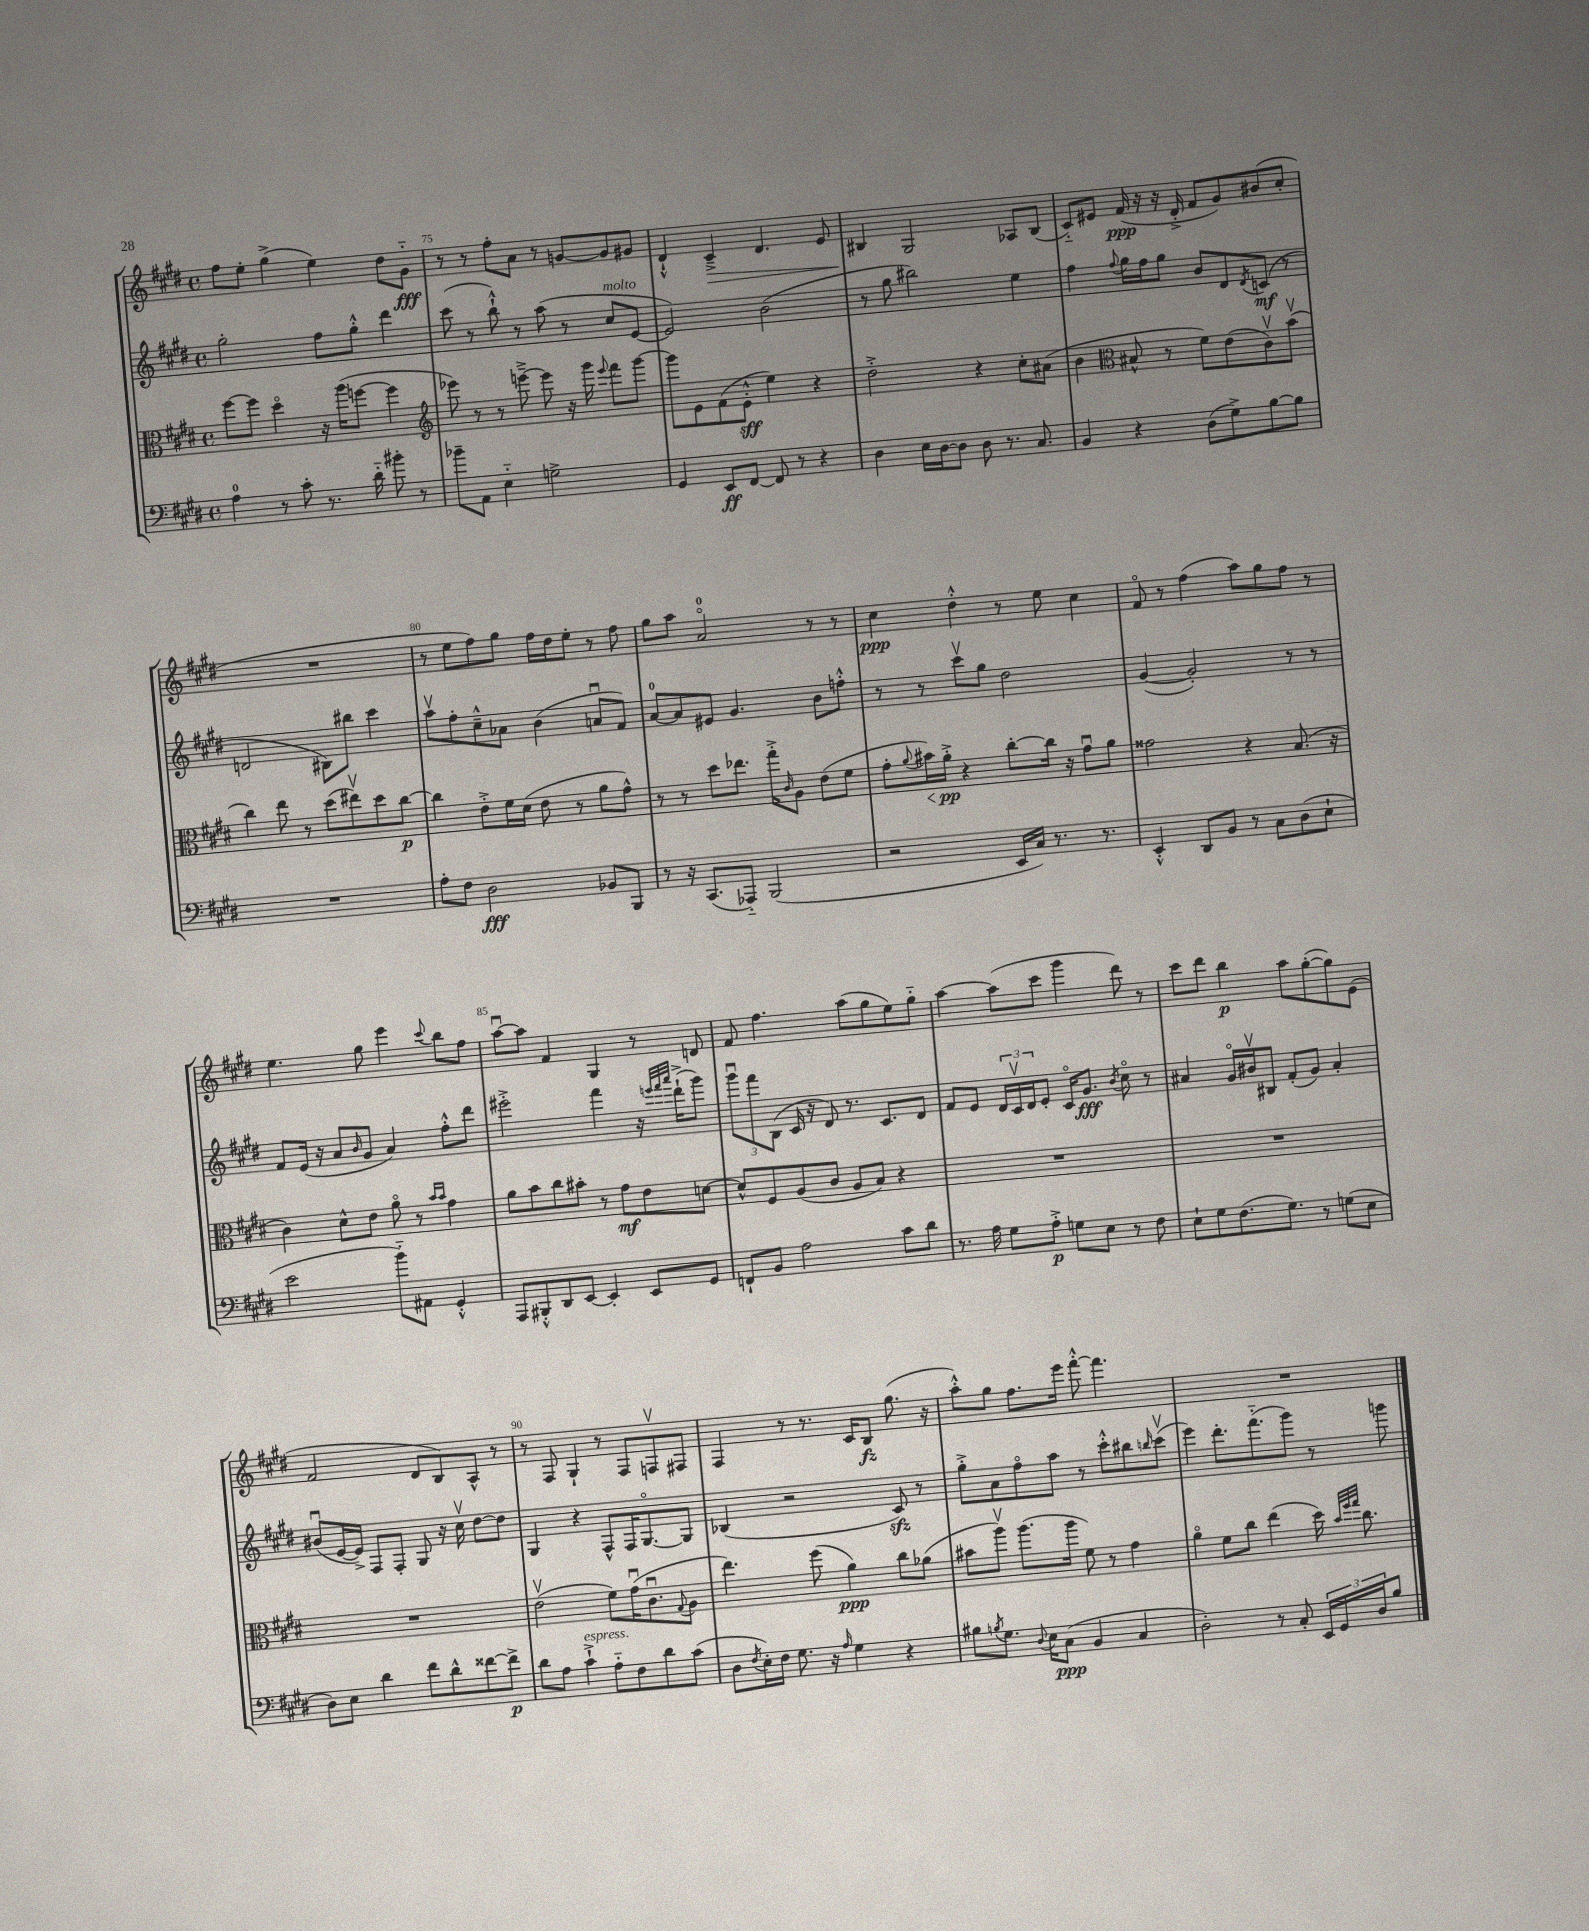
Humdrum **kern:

**kern	**kern	**kern	**kern
*staff4	*staff3	*staff2	*staff1
*clefF4	*clefC3	*clefG2	*clefG2
*k[f#c#g#d#]	*k[f#c#g#d#]	*k[f#c#g#d#]	*k[f#c#g#d#]
*M4/4	*M4/4	*M4/4	*M4/4
*met(c)	*met(c)	*met(c)	*met(c)
4A\	[8ff#\L	2gg#'\	8ff#\L
.	8ff#\]J	.	8ee'\J
8r	4dd#o\	.	(4gg#^\
8c#'\	.	.	.
8.r	16r	8ff#\L	4ee\)
.	(16aa\LK	.	.
.	[8ff\J	8gg#'^^\J	.
16d#'~\	.	.	.
8b#'\	4ff\]	4ddd#\	8dd#\L
8r	.	.	8g#'~\J
=	=	=	=
*	*clefG2	*	*
8b-~\L	8eee-\)	(8ccc#\	8r
8AA\J	8r	8r	8r
4E'~\	8r	8bb`^^\)	8ff#'\L
.	[8eee~^\	8r	8a\J
2G^\	8eee\]	(8aa\	8r
.	16r	8r	[8g/L
.	16ggg#\	.	.
.	8qqeee/	.	.
.	8fff#\L	8cc#/L	8g/]
.	[8ggg#\J	[8e/J	8g#/J
=	=	=	=
4GG#/	8ggg#\]L	2e/])	4d#`^^/
.	8e\	.	.
8EE/L	(8f#\	.	4c#~^/
[8FF#/J	8e'^^\J	.	.
8FF#/]	4ee\)	(2b\	4.d#/
8r	.	.	.
4r	4r	.	.
.	.	.	8e/
=	=	=	=
4D#\	2dd#'^\	8r	4B#/
.	.	8gg#\	.
16E\LL	.	2bb#\)	2G#/
[16D#\J	.	.	.
8D#\]J	.	.	.
8D#\	4r	.	.
8.r	.	.	.
.	8cc#'\L	4ee\	8A-/L
8.C#/	.	.	.
.	(8a#\J	.	(8B#/J
=	=	=	=
4BB/	4b\	4ff#\	8c#'~/L)
.	.	.	8e#/J
*	*clefC3	*	*
.	.	8qqff#/	.
4r	8B#^^/	16gg#\LL	(16f#/
.	.	16ff#\J	16r
.	8r	8gg#\J	16r
.	.	.	16d#'^/
(8D#\L	8f#\L)	8b/L	8f#/L
8G#^\)	(8e\	8d#/	8g#/)
.	.	8qd#/	.
[8B\	8c#v\)	(8c/J	(8b#/
8B\]J	(8bv\J	8r	8cc#'/J
=	=	=	=
1r	4cc#\)	2d/	1r
.	8ee\	.	.
.	8r	.	.
.	(8dd#\L	8B#\L)	.
.	8ee#v\)	8bb#\J	.
.	8dd#\	4ccc#\	.
.	[8cc#\J	.	.
=	=	=	=
8A'\L	4cc#\]	8aav\L	8r
8F#\J	.	8ff#'\	8ee\L
2D#\	8e'^\L	8cc#~^^\	8ff#\)
.	16f#\L	8a-\J	8gg#\J
.	(16d#\JJ	.	.
.	8e\	(4b\	16ff#\LL
.	.	.	16dd#\J
.	8r	.	8ee'\J
8BB-/L	8a\L	8au/L	8r
8BBB/J	8g#^^\J)	8f#/J)	8ff#\
=	=	=	=
8r	8r	[8a/L	8gg#\L
16r	8r	8a/]	8aa\J
(8.CC#/L	.	.	.
.	8dd#\L	8e#/J	2ao/
8AAA-'~/J)	8.ee-\J	4.g#/	.
(2BBB/	.	.	.
.	16gg#'^\LK	.	.
.	16qqc#/	.	.
.	8A\J	.	.
.	(8e\L	8b\L	8r
.	8f#\J	8ff'^^\J	8r
=	=	=	=
2r	8g#'\L	8r	4cc#\
.	8qqa/	.	.
.	16b#\L)	8r	.
.	16a'^\JJ	.	.
.	4r	8ccc#v\L	4dd#'^^\
.	.	8gg#\J	.
16EE/LL	[8cc#'\L	2dd#\	8r
16C#/JJ)	.	.	.
8.r	16cc#\]Jk	.	8ee\
.	16r	.	.
.	8g#u\L	.	4cc#\
8.r	.	.	.
.	8a\J	.	.
=	=	=	=
4EE'^^/	2g##\	([4g#/	8f#o/
.	.	.	8r
8DD#/L	.	2g#'/])	(4ff#\
8BB/J	.	.	.
8r	4r	.	8aa\L)
8C#\L	.	.	8gg#\
(8D#\	(8.B/	8r	8ff#\J
8E`\J	.	8r	8r
.	16r	.	.
=	=	=	=
2e\	4c#\)	8f#/L	4.ee\
.	.	(16e/Jk	.
.	.	16r	.
.	8d#^^\L	8a/L	.
.	.	16qqb/	.
.	8e\J	8g#/J	8gg#\
8b'~\L)	8ao\	4a/)	4eee\
8AA#\J	8r	.	.
.	16qqb/LL	.	.
.	16qqb/JJ	.	8qqccc#/
4GG#'^^/	4g#\	8ff#'^^\L	8bb\L
.	.	8ddd#\J	8ff#\J
=	=	=	=
8AAA/L	8a\L	2eee#'^\	[8aau\L
8BBB#'^^/	8b\	.	8aa\]J
8DD#/	8cc#\	.	4f#/
[8EE/J	8b#'\J	.	.
4EE'/]	8r	4fff#\	4G#/
.	8g#\L	.	.
8EE/L	8e\	16r	8r
.	.	32qqeee/LLL	.
.	.	32qqfff#/	.
.	.	32qqaaa/JJJ	.
.	.	(16ddd#`^\LK	.
8GG#/J	[8d\J	8ggg#\J)	8d/
=	=	=	=
8FF`/L	8d^^/]L	12ggg#u\L	8f#/
.	.	12fff#\	.
8BB/J	8F#/	.	4.ff#\
.	.	(12B\J	.
2A\	(8A/	16c#/	.
.	.	16r	.
.	8c#/J	8d#/)	.
.	8A/L	8.r	(8aa\L
.	8B/J)	.	8gg#\
.	.	8.c#/L	.
8c#\L	4r	.	8ee\)
8d#\J	.	8d#/J	8gg#'~\J
=	=	=	=
8.r	1r	8f#/L	[4aa\
.	.	8e/J	.
16A\	.	.	.
8G#\L	.	24d#/LL	(8aa\]L
.	.	24c#v/	.
.	.	24d#/J	.
8A'^\J	.	8e'/J	8ccc#\J
8G\L	.	16c#o/LK	4ggg#\
.	.	8.g#/J	.
8E\J	.	.	.
.	.	8qb/	.
8r	.	8cc#o\	8ddd#\)
8F#\	.	8r	8r
=	=	=	=
8E`\L	1r	4a#/	8ccc#\L
8G#\	.	.	8ddd#\J
(8.F#\	.	16g#o/LL	4bb\
.	.	16b#v/J	.
.	.	8B#/J	.
8.G#\J)	.	.	.
.	.	(8f#'/L	8aa\L
8r	.	8g#/J)	([8gg#'\
(8G\L	.	4a#'/	8gg#\])
8E\J	.	.	(8e\J
=	=	=	=
8D#\L)	1r	(8b#u/L	2f#/
8E\J	.	[16e/L	.
.	.	16e^/]JJ)	.
4d#\	.	8F#/L	.
.	.	8F#'/J	.
8f#\L	.	8G#/	8d#/L
8d#^^\	.	16r	8B/)
.	.	16cc#v\	.
[8f##\	.	[8dd#\L	8A^^/J
8f##^\]J	.	8dd#\]J	8r
=	=	=	=
8d#\L	(2ev\	4G#/	8r
8A\J	.	.	8F#/
4c#`^\	.	4r	4G#`/
8A'~\L	8f#\L)	8F#^^/L	8r
8F#\	(16g#u\K	16F#/K	8F#/L
.	8.c#u\	[8.G#o/	.
8d#\	.	.	8Fv/
.	8qqG#/	.	.
(8c#\J	8A\J	8G#/]J	8F#/J
=	=	=	=
8D#\L	4.ee\)	(4B-/	4F#/
8qF#/	.	.	.
16E'\L)	.	.	.
16F#\JJ	.	.	.
8.G#\	.	2r	8r
.	(8ff#\	.	8.r
16r	.	.	.
16qqA/	.	.	.
4G#\	4a\)	.	.
.	.	.	16c#/LK
.	.	.	8B/J
4r	8cc#\L	8c#/)	(8.gg#\
.	(8a-\J	8r	.
.	.	.	16r
=	=	=	=
8B#\L	8b#\L	8gg#'^\L	8aa'^^\L)
8qB/	.	.	.
8.G#\J	8aav\J)	8a\	8gg#\J
.	(8.aa\L	8ff#o\	8.ff#\L
8qqD#/	.	.	.
16E\LK	.	.	.
(8C#\J	.	8aa\J	.
.	16aa\Jk	.	16eee\Jk
4BB/	8f#\)	8r	[8fff#'^^\
.	8r	8ccc#'^^\L	4.fff#\]
4C#/	4g#\	8bb#\	.
.	.	16qqbb/	.
.	.	(8ccc#v\J	.
=	=	=	=
2D#'\)	4ao\	4eee\)	1r
.	8f#\L	8.ddd#'\L	.
.	8cc#\J	.	.
.	.	(8.fff#'~\	.
8r	(4ee\	.	.
8C#'/	.	8ggg#\J)	.
24EE/LL	16dd#\)	8r	.
24GG#/	.	.	.
.	32qqb/LLL	.	.
.	32qqff#/	.	.
.	32qqgg#/JJJ	.	.
.	8.cc#\	.	.
24D#/J	.	.	.
8B/J	.	8ggg\	.
==	==	==	==
*-	*-	*-	*-
